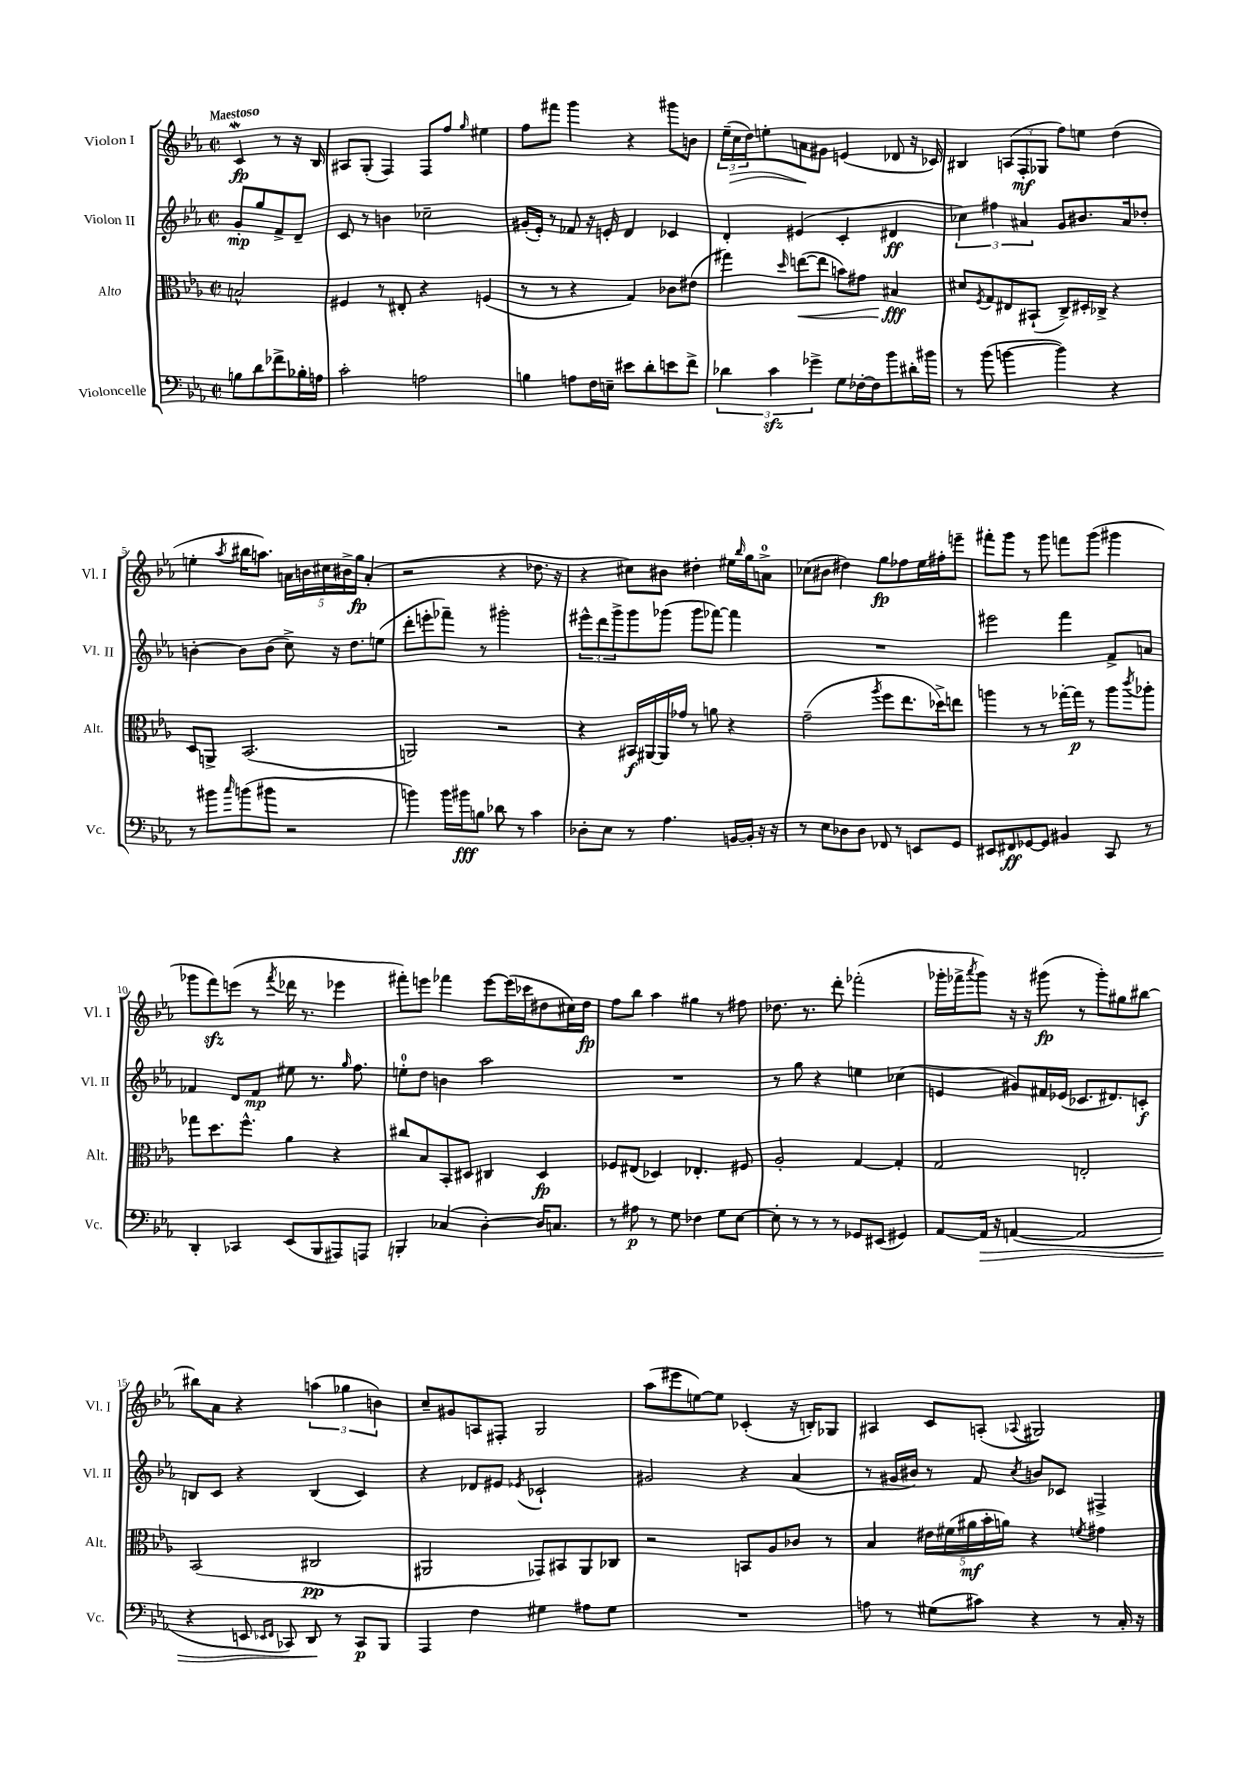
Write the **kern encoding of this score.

**kern	**dynam	**kern	**dynam	**kern	**dynam	**kern	**dynam
*part4	*part4	*part3	*part3	*part2	*part2	*part1	*part1
*staff4	*staff4	*staff3	*staff3	*staff2	*staff2	*staff1	*staff1
*I"Violoncelle	*	*I"Alto	*	*I"Violon II	*	*I"Violon I	*
*I'Vc.	*	*I'Alt.	*	*I'Vl. II	*	*I'Vl. I	*
*clefF4	*	*clefC3	*	*clefG2	*	*clefG2	*
*k[b-e-a-]	*	*k[b-e-a-]	*	*k[b-e-a-]	*	*k[b-e-a-]	*
*M2/2	*	*M2/2	*	*M2/2	*	*M2/2	*
*met(c|)	*	*met(c|)	*	*met(c|)	*	*met(c|)	*
=	=	=	=	=	=	=	=
!	!	!	!	!	!	!LO:TX:a:B:t=Maestoso	!
8Bn\L	.	2Bn^^/	.	8g'/L	mp	4cW/	fp
8d\	.	.	.	8gg/	.	.	.
8f-X^\	.	.	.	8f^/	.	8r	.
16B-X'\L	.	.	.	8d~/J	.	16r	.
16An\JJ	.	.	.	.	.	16B-/	.
=1	=1	=1	=1	=1	=1	=1	=1
2c'\	.	4F#X/	.	8c/	.	8A#X/L	.
.	.	.	.	8r	.	(8G'/J	.
.	.	8r	.	4bn\	.	4F/)	.
.	.	8E#X'/	.	.	.	.	.
2An\	.	4r	.	2cc-X~\	.	8F/L	.
.	.	.	.	.	.	8ff/J	.
.	.	.	.	.	.	16qqgg/	.
.	.	(4Fn/	.	.	.	4ee#X\	.
=2	=2	=2	=2	=2	=2	=2	=2
4Bn\	.	8r	.	(16g#X'/LL	.	8ff\L	.
.	.	.	.	16e-'/JJ)	.	.	.
.	.	8r	.	8r	.	8fff#X\J	.
8An\L	.	4r	.	8f-X/	.	4ggg\	.
16F\L	.	.	.	16r	.	.	.
16En~\JJ	.	.	.	16en'/	.	.	.
8e#X\L	.	4G/)	.	4d/	.	4r	.
8d'\	.	.	.	.	.	.	.
8en\	.	8c-X\L	.	4c-X/	.	8ggg#X\L	.
8f^\J	.	(8e#X\J	.	.	.	8bn\J	.
=3	=3	=3	=3	=3	=3	=3	=3
6d-X\	.	4gg#X\)	.	4d'/	.	(24ee-~\LL	.
!	!	!	!	!	!	!	!LO:HP:b
.	.	.	.	.	.	24cc\	>
.	.	.	.	.	.	24dd\J)	.
.	.	.	.	.	.	8een'\	.
6czz\	.	.	.	.	.	.	.
.	.	16qqdd/	.	.	.	.	.
!	!	!	!LO:HP:b	!	!	!	!
.	.	([8een\L	<	(4e#X/	.	8an\	.
6g-X^\	.	.	.	.	.	.	.
.	.	8ee\J]	.	.	.	8g#X\J	]
8G\L	.	8bn\L)	.	4c'/	.	(4en/	.
[16F-X'\L	.	8g#X\J	.	.	.	.	.
16F-\J]	.	.	.	.	.	.	.
8b-\	.	4B#X/	fff	4d#X/	ff	8d-X/	.
16d#X'\L	.	.	.	.	.	16r	.
16b#X\JJ	.	.	.	.	.	16c-X/)	.
.	.	.	[	.	.	.	.
=4	=4	=4	=4	=4	=4	=4	=4
8r	.	8d#X/L	.	6cc-X\)	.	4B#X/	.
.	.	8qF/	.	.	.	.	.
(8b-\	.	8G/	.	.	.	.	.
.	.	.	.	6ff#X\	.	.	.
[4bn\	.	8E#X/	.	.	.	(12An/L	.
.	.	.	.	6a#X/	.	12F'/	mf
.	.	(8BB#X`/J	.	.	.	.	.
.	.	.	.	.	.	12G-X/J	.
4b\])	.	8C^/L)	.	8g/L	.	8ff\L)	.
.	.	16D#X'/L	.	8.b#X/	.	8een\J	.
.	.	16C-X^/JJ	.	.	.	.	.
4r	.	4r	.	.	.	(4dd\	.
.	.	.	.	16a#/k	.	.	.
.	.	.	.	8dd-X'/J	.	.	.
!!LO:LB:g=z
=5	=5	=5	=5	=5	=5	=5	=5
8r	.	8D/L	.	[4bn'\	.	4een'\	.
8b#X\L	.	8AAn^/J	.	.	.	.	.
16qqcc/	.	.	.	.	.	8qaa-/	.
(8bn\	.	(2.BB-/	.	8b\L]	.	16bb#X\KL	.
.	.	.	.	.	.	8.aan\J)	.
8b#X\J	.	.	.	(8b\J	.	.	.
2r	.	.	.	8cc^\)	.	20an\LL	.
.	.	.	.	.	.	20bn\	.
.	.	.	.	.	.	20cc#X\	.
.	.	.	.	16r	.	.	.
.	.	.	.	.	.	20b#X^\	.
.	.	.	.	8.dd\L	.	.	.
.	.	.	.	.	.	20gg\JJ	fp
.	.	.	.	.	.	(4a'/	.
.	.	.	.	(8een\J	.	.	.
=6	=6	=6	=6	=6	=6	=6	=6
4bn\)	.	2AAn/)	.	8ddd'\L	.	2r	.
.	.	.	.	8eeen'\	.	.	.
16b\LL	.	.	.	8fff-X~\J)	.	.	.
16b#X\J	fff	.	.	.	.	.	.
8Bn\J	.	.	.	8r	.	.	.
8d-X\	.	2r	.	2ggg#X'\	.	4r	.
8r	.	.	.	.	.	.	.
4c\	.	.	.	.	.	8.dd-X\	.
.	.	.	.	.	.	16r	.
=7	=7	=7	=7	=7	=7	=7	=7
8D-X'\L	.	4r	.	12eee#X^^\L	.	4r	.
.	.	.	.	12ddd\	.	.	.
8E-\J	.	.	.	.	.	.	.
.	.	.	.	12ggg^\	.	.	.
8r	.	16BB#X/LL	f	8ggg\	.	8cc#X\L)	.
.	.	[16AA#X/	.	.	.	.	.
4.A-\	.	16AA#/]	.	(8ggg-X\J	.	8b#X\J	.
.	.	16g-X/JJ	.	.	.	.	.
.	.	8r	.	8ggg-\L	.	4dd#X'\	.
.	.	8an\	.	[8fff-X\J)	.	.	.
[16BBn/LL	.	4r	.	4fff-\]	.	16ee#X\LL	.
.	.	.	.	.	.	16qqbb-/	.
16BB'/JJ]	.	.	.	.	.	16gg\J	.
16r	.	.	.	.	.	8an^\J	.
16r	.	.	.	.	.	.	.
=8	=8	=8	=8	=8	=8	=8	=8
8r	.	(2g~\	.	1r	.	(8cc-X\L	.
8E-\L	.	.	.	.	.	8b#X\J	.
8D-X\	.	.	.	.	.	4dd#X\)	.
8D-\J	.	.	.	.	.	.	.
.	.	8qaa-/	.	.	.	.	.
8FF-X/	.	8ff\L	.	.	.	8gg\L	fp
8r	.	8.ee-\	.	.	.	8ff-X\	.
8EEn/L	.	.	.	.	.	16ee-\L	.
.	.	16dd-X^\k)	.	.	.	16ff#X'\J	.
8GG/J	.	8een\J	.	.	.	8eeen~\J	.
=9	=9	=9	=9	=9	=9	=9	=9
8EE#X/L	.	4aan\	.	2eee#X\	.	8fff#X'\L	.
8FF#X/	ff	.	.	.	.	8ggg\J	.
[8GG-X/	.	8r	.	.	.	8r	.
8GG-/J]	.	8r	.	.	.	8ggg\	.
4BB#X/	.	[16gg-X'\LL	.	4fff\	.	8fffn\L	.
.	.	16gg-\JJ]	p	.	.	.	.
.	.	8r	.	.	.	(8ggg\J	.
8CC/	.	8aa\L	.	8f^/L	.	4ggg#X\	.
.	.	8qccc/	.	.	.	.	.
8r	.	8aa-X'\J	.	8an/J	.	.	.
!!LO:LB:g=z
=10	=10	=10	=10	=10	=10	=10	=10
4DD'/	.	8gg-X\L	.	4f-X/	.	8ggg-X\L	.
.	.	8.dd\	.	.	.	8fffzz\)	.
4CC-X/	.	.	.	8d/L	.	(8eeen\J	.
.	.	8.ff^^\J	.	.	.	.	.
.	.	.	.	8f-/J	mp	8r	.
.	.	.	.	.	.	8qfff/	.
(8EE-/L	.	4a-\	.	8ee#X\	.	16ddd-X\	.
.	.	.	.	.	.	8.r	.
8BBB-/	.	.	.	8.r	.	.	.
8AAA#X/)	.	4r	.	.	.	4eee-X\	.
.	.	.	.	16qqgg/	.	.	.
.	.	.	.	8.ff\	.	.	.
8AAAn/J	.	.	.	.	.	.	.
=11	=11	=11	=11	=11	=11	=11	=11
4BBBn'/	.	8cc#X/L	.	8een'\L	.	8fff#X'\L)	.
.	.	8B-/	.	8dd\J	.	8eeen\J	.
(4C-X/	.	8BB-'/	.	4bn\	.	4fff-X\	.
.	.	8D#X/J	.	.	.	.	.
[4D'\)	.	4C#X/	.	2aa-\	.	[8eee\L	.
.	.	.	.	.	.	(16eee\L]	.
.	.	.	.	.	.	16ccc-X\J	.
16D/KL]	.	4D#/	fp	.	.	8dd#X\	.
8.Cn/J	.	.	.	.	.	.	.
.	.	.	.	.	.	16cc#X\L)	.
.	.	.	.	.	.	16dd#\JJ	fp
=12	=12	=12	=12	=12	=12	=12	=12
8r	.	8F-X/L	.	1r	.	8ff\L	.
8A#X\	p	(8E#X/J	.	.	.	8bb-\J	.
8r	.	4D-X/)	.	.	.	4aa-\	.
8G\	.	.	.	.	.	.	.
4F-X\	.	4.E-X'/	.	.	.	4gg#X\	.
8G\L	.	.	.	.	.	8r	.
[8E-\J	.	8F#X/	.	.	.	8ff#X\	.
=13	=13	=13	=13	=13	=13	=13	=13
8E-'\]	.	2A-'/	.	8r	.	8.dd-X\	.
8r	.	.	.	8gg\	.	.	.
.	.	.	.	.	.	8.r	.
8r	.	.	.	4r	.	.	.
8r	.	.	.	.	.	8ddd'\	.
8GG-X/L	.	[4G/	.	4een\	.	(2fff-X'\	.
(8EE#X/J	.	.	.	.	.	.	.
4GG#X/)	.	4G'/]	.	(4cc-X\	.	.	.
=14	=14	=14	=14	=14	=14	=14	=14
[8AA-/L	.	2G/	.	4en/	.	16ggg-X'\LL	.
.	.	.	.	.	.	16fff-X^\J	.
.	.	.	.	.	.	8qaaa-/	.
!	!LO:HP:b	!	!	!	!	!	!
16AA-/Jk]	>	.	.	.	.	8ggg-\J)	.
16r	.	.	.	.	.	.	.
([4AAn/	.	.	.	8g#X/L)	.	16r	.
.	.	.	.	.	.	16r	.
.	.	.	.	16f#X/L	.	(8ggg#X\	fp
.	.	.	.	(16e-X/JJ	.	.	.
2AA/]	.	2En'/	.	8.c-X/L	.	8r	.
.	.	.	.	.	.	8ggg#'\L)	.
.	.	.	.	8.d#X/)	.	.	.
.	.	.	.	.	.	8gg#X\	.
.	.	.	.	8cn'/J	f	[8bb#X\J	.
!!LO:LB:g=z
=15	=15	=15	=15	=15	=15	=15	=15
4r	.	(2BB-/	.	8Bn/L	.	8bb#X\L]	.
.	.	.	.	8c/J	.	8a-\J	.
8EEn/	.	.	.	4r	.	4r	.
16qqEE-X/LL	.	.	.	.	.	.	.
16qqFF/JJ	.	.	.	.	.	.	.
8CC-X/)	.	.	.	.	.	.	.
8DD/	.	2C#X/	pp	(4B/	.	(6aan\	.
8r	]	.	.	.	.	.	.
.	.	.	.	.	.	6gg-X\	.
8CC-/L	p	.	.	4c/)	.	.	.
.	.	.	.	.	.	6bn\)	.
8BBB-/J	.	.	.	.	.	.	.
=16	=16	=16	=16	=16	=16	=16	=16
4AAA-/	.	2AA#X/	.	4r	.	8cc~/L	.
.	.	.	.	.	.	8g#X/	.
4F\	.	.	.	8d-X/L	.	8An/	.
.	.	.	.	8e#X/J	.	8F#X'/J	.
.	.	.	.	8qe-X/	.	.	.
4G#X\	.	8GG-X/L)	.	2c-X`/	.	2G/	.
.	.	8BB#X/	.	.	.	.	.
8A#X\L	.	8AA#/	.	.	.	.	.
8G#\J	.	8C-X/J	.	.	.	.	.
=17	=17	=17	=17	=17	=17	=17	=17
1r	.	2r	.	2g#X/	.	(8aa-\L	.
.	.	.	.	.	.	8eee#X\	.
.	.	.	.	.	.	[8een\)	.
.	.	.	.	.	.	8ee\J]	.
.	.	8BBn/L	.	4r	.	(4c-X'/	.
.	.	8A-/	.	.	.	.	.
.	.	8c-X/J	.	(4a-/	.	16r	.
.	.	.	.	.	.	16Bn'/KL)	.
.	.	8r	.	.	.	8G-X/J	.
=18	=18	=18	=18	=18	=18	=18	=18
8An\	.	4B-/	.	8r	.	4A#X/	.
8r	.	.	.	16g#X/LL	.	.	.
.	.	.	.	16b#X/JJ)	.	.	.
(8G#X\L	.	20e#X\LL	.	8r	.	8c/L	.
.	.	(20f#X\	.	.	.	.	.
.	.	20a#X\	mf	.	.	.	.
8c#X\J)	.	.	.	8f/	.	(8An'/J	.
.	.	20b-'\	.	.	.	.	.
.	.	20an\JJ)	.	.	.	.	.
.	.	.	.	8qcc/	.	8qqA-X/	.
4r	.	4r	.	8bn/L	.	2G#X/)	.
.	.	.	.	8c-X/J	.	.	.
.	.	8qfn/	.	.	.	.	.
8r	.	4g#X\	.	4F#X^/	.	.	.
16C'/	.	.	.	.	.	.	.
16r	.	.	.	.	.	.	.
==	==	==	==	==	==	==	==
*-	*-	*-	*-	*-	*-	*-	*-
